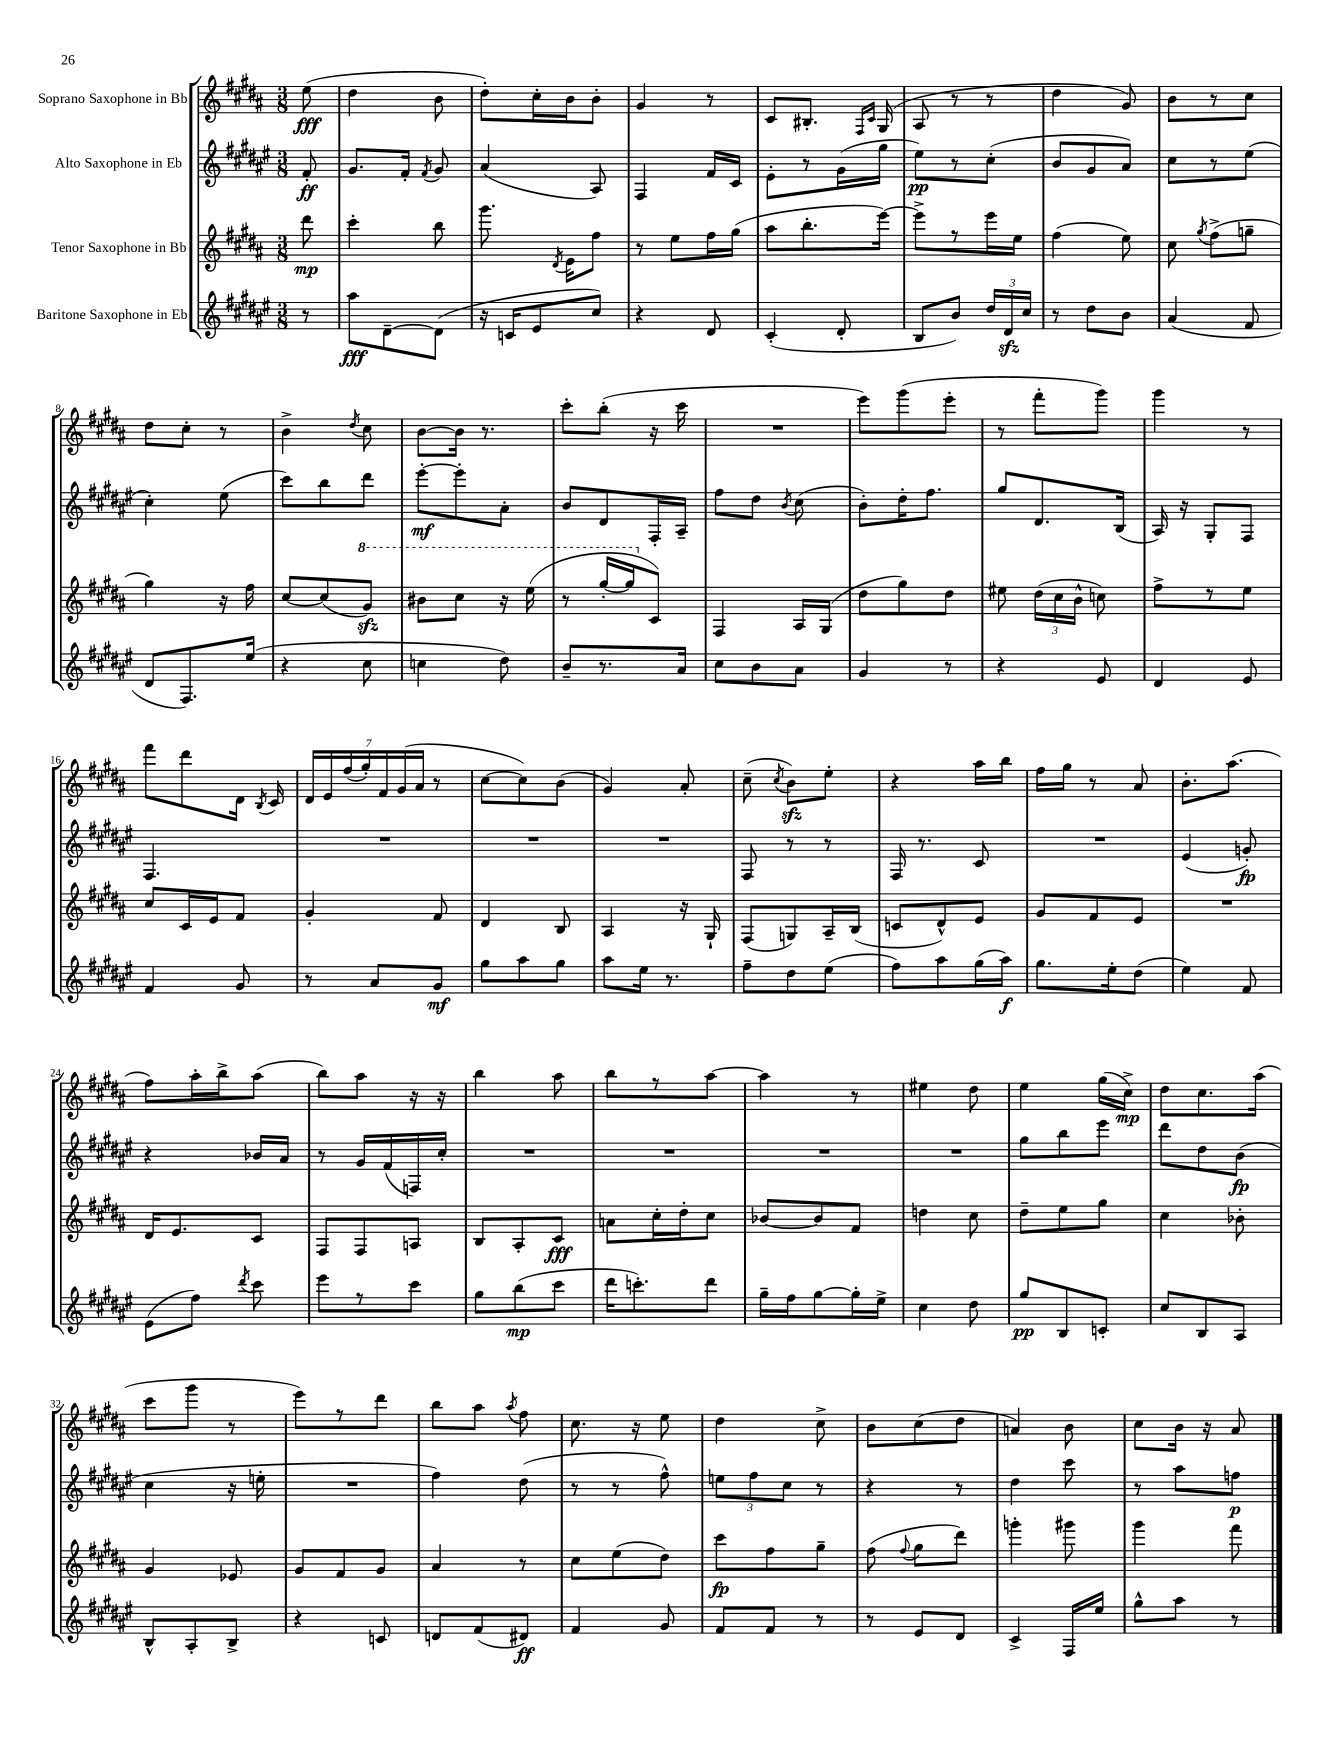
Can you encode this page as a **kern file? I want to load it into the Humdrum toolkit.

**kern	**kern	**kern	**kern
*staff4	*staff3	*staff2	*staff1
*clefG2	*clefG2	*clefG2	*clefG2
*k[f#c#g#d#a#e#]	*k[f#c#g#d#a#]	*k[f#c#g#d#a#e#]	*k[f#c#g#d#a#]
*M3/8	*M3/8	*M3/8	*M3/8
8r	8ddd#\	8f#'/	(8ee\
=	=	=	=
8aa#\L	4ccc#'\	8.g#/L	4dd#\
[8d#~\	.	.	.
.	.	16f#'/Jk	.
.	.	8qf#/	.
(8d#\]J	8bb\	8g#/	8b\
=	=	=	=
16r	8.ggg#\	(4a#/	8dd#'\L)
16c/LK	.	.	.
8e#/	.	.	16cc#'\L
.	8qd#/	.	.
.	16e\LK	.	16b\J
8cc#/J)	8ff#\J	8A#/)	8b'\J
=	=	=	=
4r	8r	4F#/	4g#/
.	8ee\L	.	.
8d#/	16ff#\L	16f#/LL	8r
.	(16gg#\JJ	16c#/JJ	.
=	=	=	=
(4c#'/	8aa#\L	8e#'\L	8c#/L
.	8.bb'\	8r	8.B#'/J
8d#'/	.	(16g#\L	.
.	.	.	16qqF#/LL
.	.	.	16qqc#/JJ
.	[16eee\Jk)	16gg#\JJ	(16G#/
=	=	=	=
8B/L	8eee^\]L	8ee#\L)	8A#/
8b/J)	8r	8r	8r
24dd#/LL	16eee\L	(8cc#'\J	8r
24d#/	.	.	.
.	16ee\JJ	.	.
24cc#/JJ	.	.	.
=	=	=	=
8r	(4ff#\	8b/L	4dd#\
8dd#\L	.	8g#/	.
8b\J	8ee\)	8a#/J)	8g#/)
=	=	=	=
(4a#/	8cc#\	8cc#\L	8b\L
.	8qgg#/	.	.
.	(8ff#^\L	8r	8r
8f#/	8gg~\J	(8ee#\J	8cc#\J
=	=	=	=
8d#/L	4gg#\)	4cc#'\)	8dd#\L
8.F#/)	.	.	8cc#'\J
.	16r	(8ee#\	8r
(16ee#/Jk	16ff#\	.	.
=	=	=	=
4r	[8cc#/L	8ccc#\L)	4b^\
.	(8cc#/]	8bb\	.
.	.	.	8qdd#/
8cc#\	8gg#/J)	8ddd#\J	8cc#\
=	=	=	=
4cc\	8bb#\L	[8eee#'\L	[8b\L
.	8ccc#\J	8eee#'\]	16b\]Jk
.	.	.	8.r
8dd#\)	16r	8a#'\J	.
.	(16eee\	.	.
=	=	=	=
8b~/L	8r	8b/L	8ccc#'\L
8.r	[16ggg#'/LL	8d#/	(8bb'\J
.	16ggg#/]J	.	.
.	8c#/J)	16F#'/L	16r
16a#/Jk	.	16A#~/JJ	16ccc#\
=	=	=	=
8cc#\L	4F#/	8ff#\L	4.r
8b\	.	8dd#\J	.
.	.	8qb/	.
8a#\J	16A#/LL	(8cc#\	.
.	(16G#/JJ	.	.
=	=	=	=
4g#/	8dd#\L	8b'\L)	8eee\L)
.	8gg#\)	16dd#'\K	(8ggg#\
.	.	8.ff#\J	.
8r	8dd#\J	.	8eee'\J
=	=	=	=
4r	8ee#\	8gg#/L	8r
.	(24dd#\LL	8.d#/	8fff#'\L
.	24cc#\	.	.
.	24b^^\JJ	.	.
8e#/	8cc\)	.	8ggg#\J)
.	.	(16B/Jk	.
=	=	=	=
4d#/	8ff#^\L	16A#/)	4ggg#\
.	.	16r	.
.	8r	8G#'/L	.
8e#/	8ee\J	8F#/J	8r
=	=	=	=
4f#/	8cc#/L	4.F#/	8fff#\L
.	16c#/L	.	8ddd#\
.	16e/J	.	.
8g#/	8f#/J	.	16d#\Jk
.	.	.	8qB/
.	.	.	16c#/
=	=	=	=
8r	4g#'/	4.r	28d#/LL
.	.	.	28e/
.	.	.	(28ff#/
.	.	.	28gg#'/)
8a#/L	.	.	.
.	.	.	28f#/
.	.	.	(28g#/
.	.	.	28a#/JJ
8g#/J	8f#/	.	8r
=	=	=	=
8gg#\L	4d#/	4.r	[8cc#\L
8aa#\	.	.	8cc#\])
8gg#\J	8B/	.	(8b\J
=	=	=	=
8aa#\L	4A#/	4.r	4g#/)
16ee#\Jk	.	.	.
8.r	.	.	.
.	16r	.	8a#'/
.	16G#`/	.	.
=	=	=	=
8ff#~\L	(8F#/L	8F#/	(8cc#~\
.	.	.	8qcc#/
8dd#\	8G/)	8r	8b\L)
(8ee#\J	16A#~/L	8r	8ee'\J
.	(16B/JJ	.	.
=	=	=	=
8ff#\L)	8c/L	16F#/	4r
.	.	8.r	.
8aa#\	8d#^^/)	.	.
(16gg#\L	8e/J	8c#/	16aa#\LL
16aa#\JJ)	.	.	16bb\JJ
=	=	=	=
8.gg#\L	8g#/L	4.r	16ff#\LL
.	.	.	16gg#\JJ
.	8f#/	.	8r
16ee#'\k	.	.	.
(8dd#\J	8e/J	.	8a#/
=	=	=	=
4ee#\)	4.r	(4e#/	8.b'\L
.	.	.	(8.aa#\J
8f#/	.	8g'/)	.
=	=	=	=
(8e#\L	16d#/LK	4r	8ff#\L)
.	8.e/	.	.
8ff#\J)	.	.	16aa#'\L
.	.	.	16bb^\J
8qddd#/	.	.	.
8ccc#\	8c#/J	16b-/LL	(8aa#\J
.	.	16a#/JJ	.
=	=	=	=
8eee#\L	8F#/L	8r	8bb\L)
8r	8F#/	16g#/LL	8aa#\J
.	.	(16f#/	.
8ccc#\J	8A/J	16F/)	16r
.	.	16cc#'/JJ	16r
=	=	=	=
8gg#\L	8B/L	4.r	4bb\
(8bb\	8A#'/	.	.
8ccc#\J	8c#/J	.	8aa#\
=	=	=	=
16ddd#\LK	8a\L	4.r	8bb\L
8.ccc'\)	.	.	.
.	16cc#'\L	.	8r
.	16dd#'\J	.	.
8ddd#\J	8cc#\J	.	[8aa#\J
=	=	=	=
16gg#~\LL	[8b-/L	4.r	4aa#\]
16ff#\J	.	.	.
[8gg#\	8b-/]	.	.
16gg#'\]L	8f#/J	.	8r
16ee#^\JJ	.	.	.
=	=	=	=
4cc#\	4dd\	4.r	4ee#\
8dd#\	8cc#\	.	8dd#\
=	=	=	=
8gg#/L	8dd#~\L	8gg#\L	4ee\
8B/	8ee\	8bb\	.
8c'/J	8gg#\J	8eee#\J	(16gg#\LL
.	.	.	16cc#^\JJ)
=	=	=	=
8cc#/L	4cc#\	8ddd#\L	8dd#\L
8B/	.	8dd#\	8.cc#\
8A#/J	8b-'\	(8b\J	.
.	.	.	(16aa#\Jk
=	=	=	=
8B^^/L	4g#/	4cc#\	8ccc#\L
8A#'/	.	.	8ggg#\J
8B^/J	8e-/	16r	8r
.	.	16ee'\	.
=	=	=	=
4r	8g#/L	4.r	8eee\L)
.	8f#/	.	8r
8c/	8g#/J	.	8ddd#\J
=	=	=	=
8d/L	4a#/	4ff#\)	8bb\L
(8f#/	.	.	8aa#\J
.	.	.	8qaa#/
8d#/J)	8r	(8dd#\	8ff#\
=	=	=	=
4f#/	8cc#\L	8r	8.cc#\
.	(8ee\	8r	.
.	.	.	16r
8g#/	8dd#\J)	8ff#^^\)	8ee\
=	=	=	=
8f#/L	8ccc#\L	12ee\L	4dd#\
.	.	12ff#\	.
8f#/J	8ff#\	.	.
.	.	12cc#\J	.
8r	8gg#~\J	8r	8cc#^\
=	=	=	=
8r	(8ff#\	4r	8b\L
.	8qqff#/	.	.
8e#/L	8gg#\L	.	(8cc#\
8d#/J	8ddd#\J)	8r	8dd#\J
=	=	=	=
4c#^/	4ggg'\	4dd#\	4a/)
16F#/LL	8ggg#\	8ccc#\	8b\
16ee#/JJ	.	.	.
=	=	=	=
8gg#^^\L	4ggg#\	8r	8cc#\L
8aa#\J	.	8aa#\L	16b\Jk
.	.	.	16r
8r	8fff#\	8ff\J	8a#/
==	==	==	==
*-	*-	*-	*-
